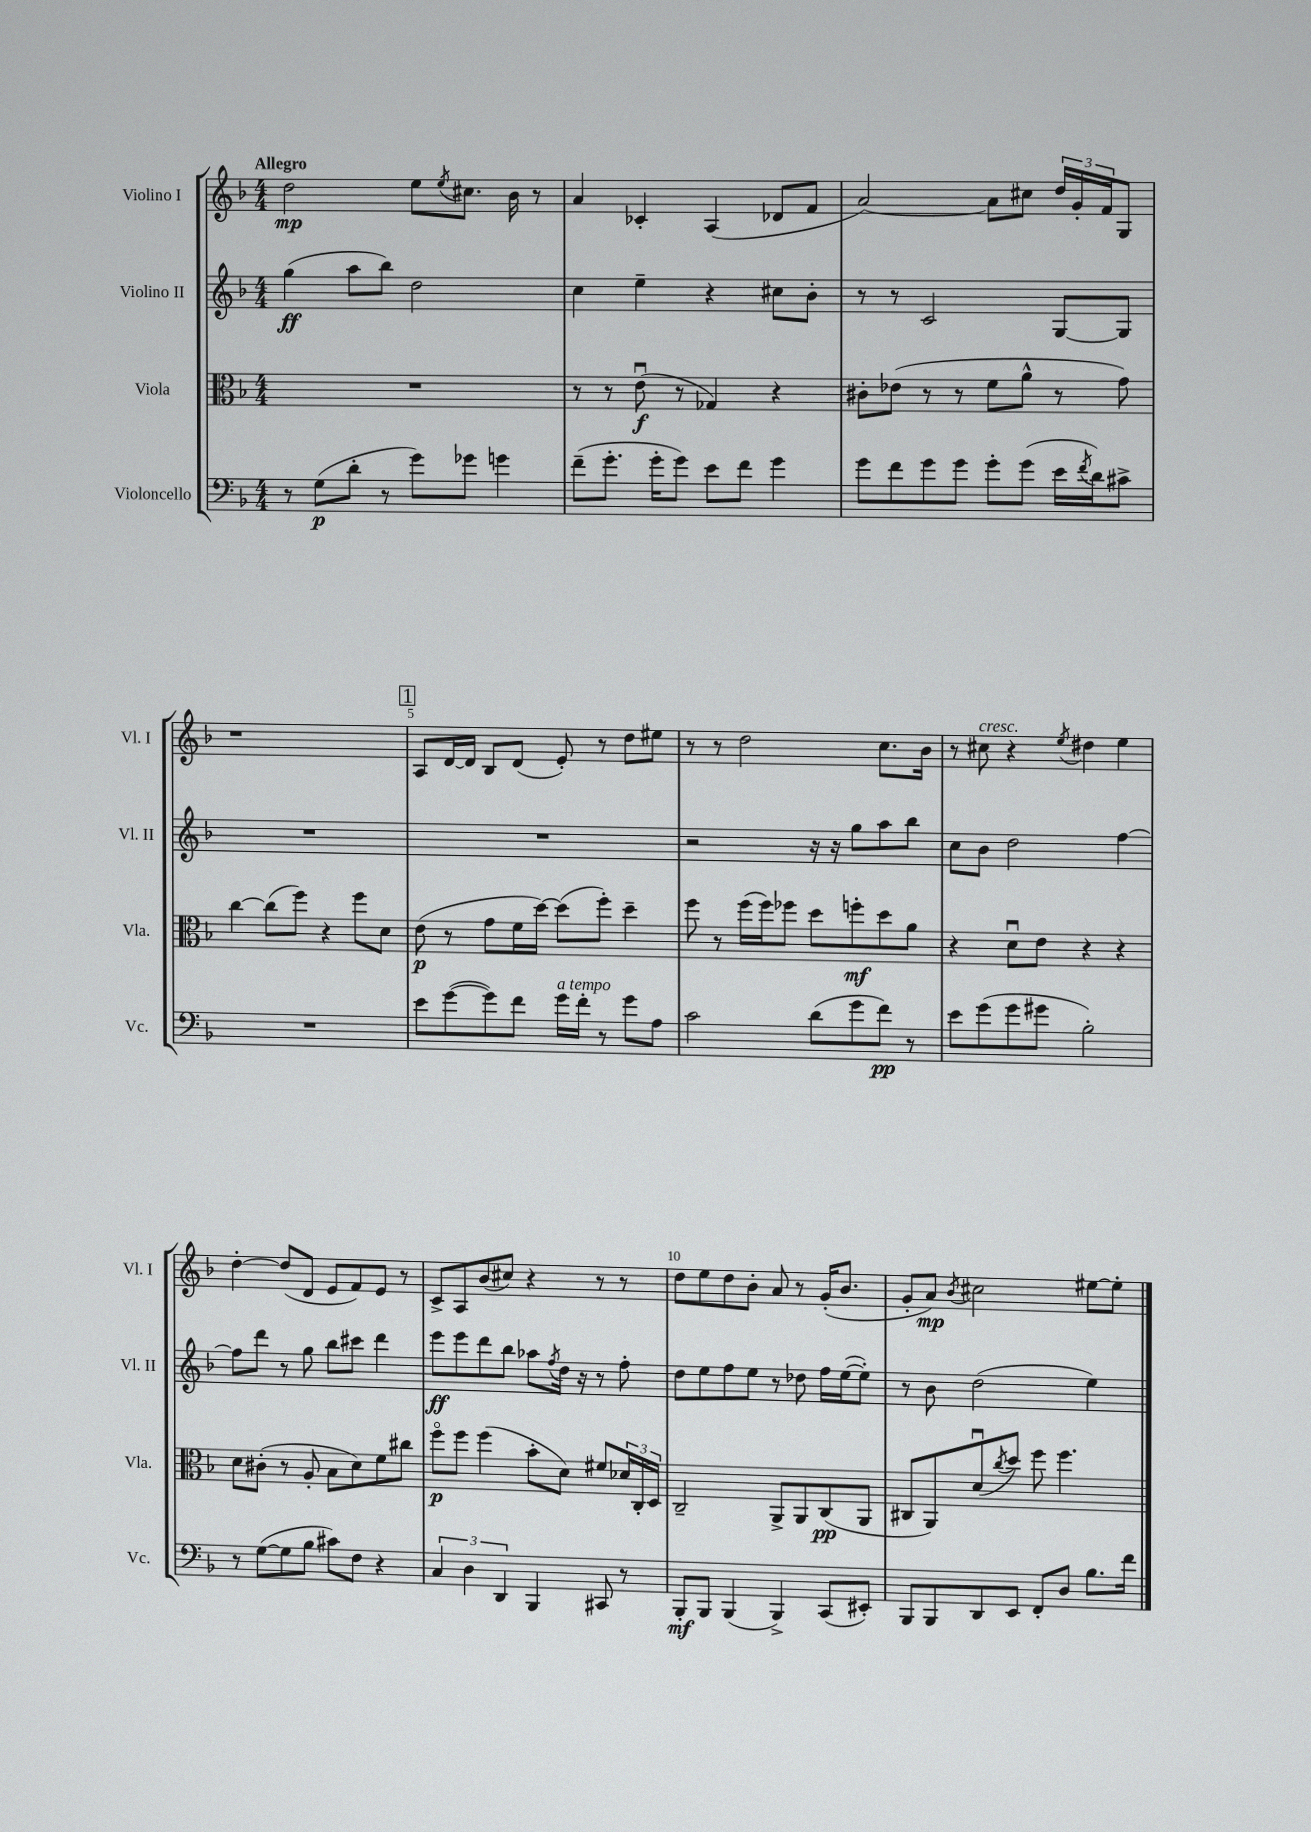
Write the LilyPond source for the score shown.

<<
\new StaffGroup <<
\new Staff = "s0" \with { instrumentName = "Violino I" shortInstrumentName = "Vl. I" } {
    \clef treble \key f \major \numericTimeSignature \time 4/4 \tempo "Allegro"
    d''2\mp e''8 \acciaccatura { e''8 } cis''8. bes'16 r8 |
    a'4 ces'4-. a4( des'8 f'8 |
    a'2~) a'8 cis''8 \tuplet 3/2 { d''16 g'16-. f'16 } g8 |
    r1 |
    \mark \markup { \box "1" } a8 d'16~ d'16 bes8 d'8( e'8-.) r8 d''8 eis''8 |
    r8 r8 d''2 c''8. bes'16 |
    r8 cis''8^\markup { \italic "cresc." } r4 \acciaccatura { e''8 } dis''4 e''4 |
    d''4~-. d''8( d'8 e'8 f'8) e'8 r8 |
    c'8-> a8 bes'8( cis''8) r4 r8 r8 |
    d''8 e''8 d''8 bes'8-. a'8 r8 g'16-.( bes'8. |
    g'8-. a'8\mp) \acciaccatura { bes'8 } cis''2 eis''8~ eis''8-. \bar "|." |
}
\new Staff = "s1" \with { instrumentName = "Violino II" shortInstrumentName = "Vl. II" } {
    \clef treble \key f \major \numericTimeSignature \time 4/4
    g''4\ff( a''8 bes''8) d''2 |
    c''4 e''4-- r4 cis''8 bes'8-. |
    r8 r8 c'2 g8~ g8 |
    R1 |
    \mark \markup { \box "1" } R1 |
    r2 r16 r16 g''8 a''8 bes''8 |
    c''8 bes'8 d''2 f''4~ |
    f''8 d'''8 r8 g''8 bes''8 cis'''8 d'''4 |
    e'''8\ff e'''8 d'''8 bes''8 aes''8 \acciaccatura { f''8 } d''16 r16 r8 f''8-. |
    d''8 e''8 f''8 e''8 r8 des''8 f''16 e''16~( e''8-.) |
    r8 bes'8 d''2( e''4) \bar "|." |
}
\new Staff = "s2" \with { instrumentName = "Viola" shortInstrumentName = "Vla." } {
    \clef alto \key f \major \numericTimeSignature \time 4/4
    R1 |
    r8 r8 e'8\downbow\f( r8 ges4) r4 |
    cis'8-. ees'8( r8 r8 f'8 a'8-^ r8 g'8) |
    c''4~ c''8( f''8) r4 f''8 d'8 |
    \mark \markup { \box "1" } e'8\p( r8 g'8 f'16 d''16~) d''8( f''8-.) d''4-- |
    f''8 r8 f''16( f''16) fes''8 d''8 f''8-.\mf d''8 a'8 |
    r4 d'8\downbow e'8 r4 r4 |
    d'8 cis'8-.( r8 a8-. bes8 d'8) f'8 cis''8 |
    f''8\flageolet\p f''8 f''4( bes'8-. d'8) fis'8 \tuplet 3/2 { des'16 c16-. d16 } |
    c2-- a,8-> a,8 c8\pp( a,8 |
    cis8 a,8) d'8\downbow( \acciaccatura { c''8 } d''8) f''8 f''4. \bar "|." |
}
\new Staff = "s3" \with { instrumentName = "Violoncello" shortInstrumentName = "Vc." } {
    \clef bass \key f \major \numericTimeSignature \time 4/4
    r8 g8\p( d'8-. r8 g'8) ges'8 g'4 |
    f'8--( g'8.-. g'16-. g'8) e'8 f'8 g'4 |
    g'8 f'8 g'8 g'8 g'8-. g'8( e'16 \acciaccatura { f'8 } d'16) cis'8-> |
    R1 |
    \mark \markup { \box "1" } e'8 g'8~( g'8) f'8 g'16^\markup { \italic "a tempo" } f'16-. r8 g'8 a8 |
    c'2 d'8( g'8 f'8\pp) r8 |
    e'8 g'8( g'8 gis'8 bes2-.) |
    r8 g8~( g8 bes8 cis'8) f8 r4 |
    \tuplet 3/2 { c4 d4 d,4 } bes,,4 cis,8 r8 |
    bes,,8-.\mf bes,,8 bes,,4( bes,,4->) c,8( eis,8-.) |
    bes,,8 bes,,8 d,8 e,8 f,8-. d8 bes8. f'16 \bar "|." |
}
>>
>>
\layout { \context { \Score \override BarNumber.break-visibility = ##(#f #t #t) barNumberVisibility = #(every-nth-bar-number-visible 5) } }
